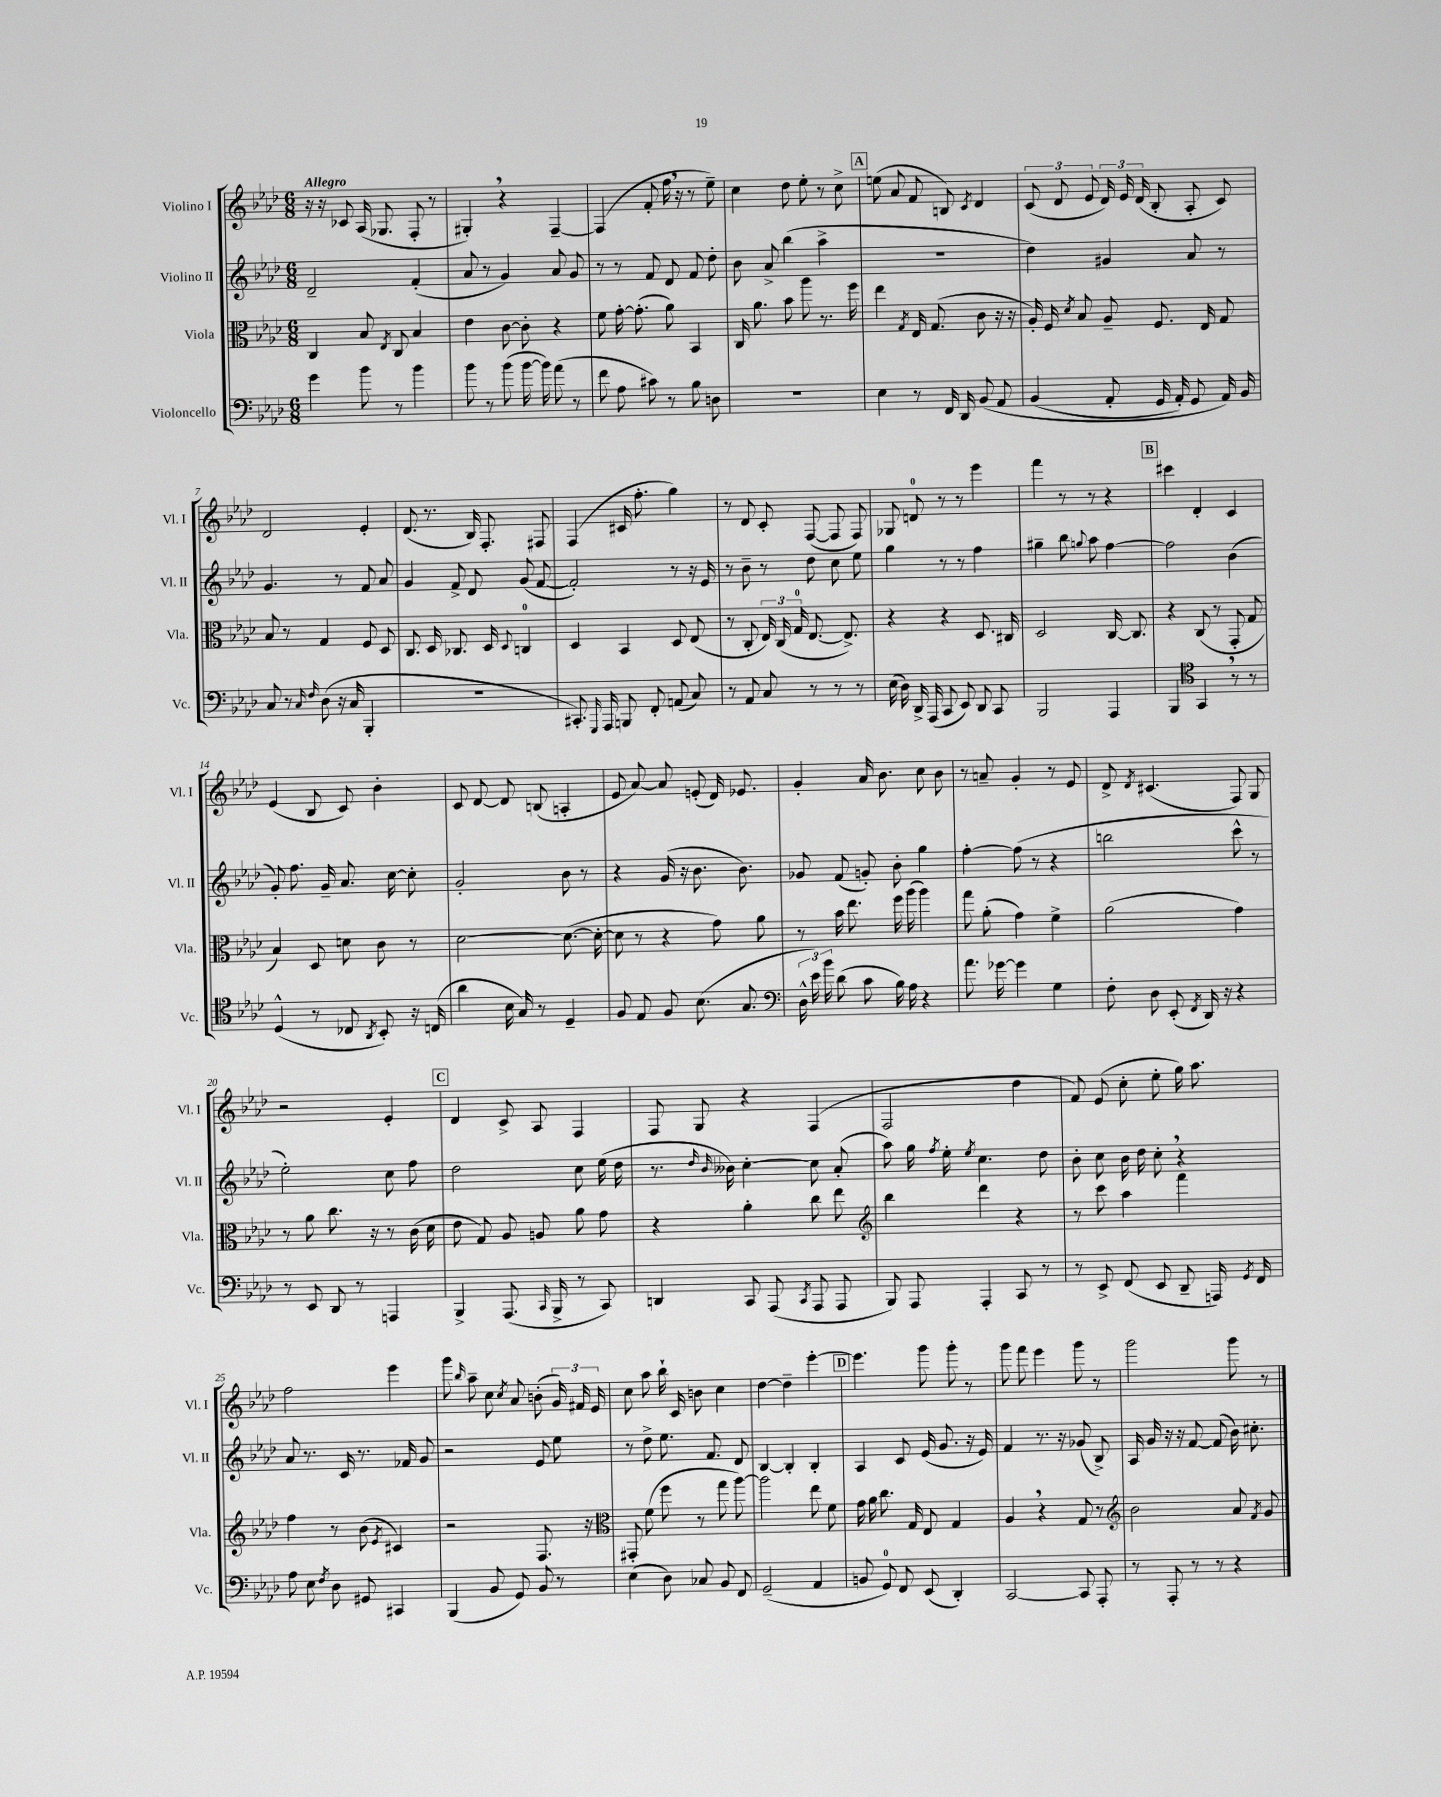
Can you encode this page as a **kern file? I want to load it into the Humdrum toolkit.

**kern	**kern	**kern	**kern
*part4	*part3	*part2	*part1
*staff4	*staff3	*staff2	*staff1
*I"Violoncello	*I"Viola	*I"Violino II	*I"Violino I
*I'Vc.	*I'Vla.	*I'Vl. II	*I'Vl. I
*clefF4	*clefC3	*clefG2	*clefG2
*k[b-e-a-d-]	*k[b-e-a-d-]	*k[b-e-a-d-]	*k[b-e-a-d-]
*M6/8	*M6/8	*M6/8	*M6/8
=1	=1	=1	=1
!	!	!	!LO:TX:a:B:t=Allegro
4g\	4C/	2d-~/	16r
.	.	.	16r
.	.	.	8c-X/
8b-\	8B-/	.	(16A-/
.	.	.	8.G-X/
.	8qE-/	.	.
8r	8C/	.	.
4b-\	4B-/	(4f'/	8F'/
.	.	.	8r
=2	=2	=2	=2
8b-\	4e-\	8a-/	4G#X',/)
8r	.	8r	.
(8b-\	[8c\	4g/)	4r
[16b-\	8c'\]	.	.
16b-\])	.	.	.
(8a-\	4r	8a-/	[4F~/
8r	.	8g/	.
=3	=3	=3	=3
8f\	8f\	8r	(4F/]
8A-\	[16g'\	8r	.
.	(8.g'\]	.	.
8c#X\)	.	8f/	8f'/
8r	8a-\)	8d-/	16ff,\
.	.	.	16r
8B-\	4BB-/	8f/	8r
8Dn\	.	8dd-'\	8ee-~\)
=4	=4	=4	=4
2.r	16C/	8b-\	4cc\
.	8.a-\	.	.
.	.	8a-^/	.
.	8b-\	(4bb-\	8dd-\
.	8aa-\	.	8ee-'\
.	8.r	4aa-^\	8r
.	.	.	8cc^\
.	16ff\	.	.
!!LO:REH:place=s1:t=A
=5	=5	=5	=5
4E-\	4ee-\	2.r	(8een\
.	.	.	8a-/
.	8qG/	.	.
8r	16E-/	.	8f/
.	(8.G/	.	.
16FF/	.	.	8Bn/)
16DD-/	.	.	.
.	.	.	8qc/
(8BB-/	8c\	.	4d-/
8AA-/	16r	.	.
.	16r	.	.
=6	=6	=6	=6
(4BB-/	16A-'/)	4dd-\)	(12c/
.	16F/	.	.
.	.	.	12d-/
.	8qd-/	.	.
.	8B-/	.	.
.	.	.	12e-/
8AA-'/	8A-~/	4g#X/	24d-/)
.	.	.	24e-/
.	.	.	(24d-/
16GG/	8.F/	.	8B-'/
16AA-'/)	.	.	.
8GG/	.	8a-/	8A-'/
.	16E-/	.	.
16AA-/)	8G/	8r	8c/)
16BB-/	.	.	.
!!LO:LB:g=z
=7	=7	=7	=7
8C/	8B-/	4.g/	2d-/
8r	8r	.	.
16qqC/	.	.	.
16qqF/	.	.	.
(8D-\	4G/	.	.
16r	.	8r	.
16C/	.	.	.
4BBB-'/	8F/	8f/	4e-'/
.	8D-/	8a-/	.
=8	=8	=8	=8
2.r	8.C/	4g/	(8.d-/
.	16D-/	.	8.r
.	8.C-X/	8f^/	.
.	.	8d-/	16B-/)
.	16D-/	.	8.F'/
.	8qqD-/	.	.
.	4Cn/	(8g/	.
.	.	[8f/	8F#X/
=9	=9	=9	=9
8.CC#X'/)	4D-/	2f'/])	(4F/
16qqGGG/	.	.	.
16AAA-/	.	.	.
8BBBn/	4BB-/	.	16c#X/
.	.	.	8.ff'\
8FF'/	.	.	.
(8AAn/	8D-/	8r	4gg\)
8C/)	(8E-/	16r	.
.	.	16e-/	.
=10	=10	=10	=10
8r	8r	8r	8r
8AA-/	8C'/	8b-~\	8d-/
8C/	24E-/)	8r	8c'/
.	(24C/	.	.
.	24G/	.	.
8r	[8.E-/	8dd-\	([8F/
8r	.	8cc\	8F/]
.	8.E-^/])	.	.
8r	.	8ee-\	8F/)
=11	=11	=11	=11
(16E-\	4r	4gg\	8G-X/
16D-\)	.	.	.
16DD-^/	.	.	8dn/
(16AAA-/	.	.	.
8CC/	4r	8r	8r
8EE-/)	.	8r	8r
8DD-/	8.D-/	4ff\	4eee-\
8CC/	.	.	.
.	16C#X/	.	.
=12	=12	=12	=12
2BBB-/	2D-/	4gg#X~\	4fff\
.	.	8bb-\	8r
.	.	8qqggn/	.
.	.	8aa-\	8r
4AAA-/	[16C/	[4ff\	4r
.	8.C/]	.	.
!!LO:REH:place=s1:t=B
=13	=13	=13	=13
4BBB-/	4r	2ff\]	4ccc#X\
*clefC4	*	*	*
4GG,/	(8C/	.	4d-'/
.	8r	.	.
8r	8GG'/	(4b-\	4c/
8r	8G/	.	.
!!LO:LB:g=z
=14	=14	=14	=14
(4D-^^/	4B-/)	8g'/)	(4e-/
.	.	8.ff\	.
8r	8D-/	.	8B-/
.	.	16g~/	.
8C-X/	8dn\	8.a-/	8c/)
8qAA-/	.	.	.
8BB-'/)	8c\	.	4b-'\
.	.	[16cc\	.
16r	8r	8cc'\]	.
(16Cn/	.	.	.
=15	=15	=15	=15
4a-\	[2d-\	2g'/	8c/
.	.	.	[8d-/
16B-\	.	.	8d-/]
16G/)	.	.	.
8r	.	.	(8Bn/
4D-~/	(8.d-\_	8b-\	4An'/
.	.	8r	.
.	16d-'\_	.	.
=16	=16	=16	=16
8F/	8d-\]	4r	8e-/
8E-/	8r	.	[8a-/)
8F/	4r	(16g/	8a-/]
.	.	16r	.
(8.B-\	.	8.b-\	(8en'/
.	8g\)	.	16d-/)
8.G/	.	8.b-\)	8.e-X/
.	8a-\	.	.
=17	=17	=17	=17
*clefF4	*	*	*
24D-^^\	8r	8g-X/	4g'/
24e-\)	.	.	.
24b-\	.	.	.
(8d-\	16b-\	(8f/	.
.	8.ee-\	.	.
8c\	.	8gn'/)	16a-/
.	.	.	8.b-\
16B-\)	16ff\	8b-'\	.
16A-\	(16aa-\	.	.
4r	4aa-\)	4gg\	8cc\
.	.	.	8b-\
=18	=18	=18	=18
8.a-\	8gg\	[4ff'\	8r
.	(8a-'\	.	8an~/
[16g-X\	.	.	.
4g-\]	4g\)	(8ff\]	4g'/
.	.	8r	.
4G\	4f^\	4r	8r
.	.	.	8e-/
=19	=19	=19	=19
8F'\	(2a-\	2bbn\	8d-^/
.	.	.	8qd-/
8D-\	.	.	(4.c#X/
(8EE-'/	.	.	.
8qFF/	.	.	.
16DD-/)	.	.	.
16r	.	.	.
4r	4g\)	8ccc^^\	8F/)
.	.	8r	8G/
!!LO:LB:g=z
=20	=20	=20	=20
8r	8r	2ee-'\)	2r
8EE-/	8a-\	.	.
8DD-/	8.cc\	.	.
8r	.	.	.
.	16r	.	.
4AAAn/	8r	8cc\	4e-'/
.	(16c\	8ff\	.
.	16d-\	.	.
!!LO:REH:place=s1:t=C
=21	=21	=21	=21
4BBB-^/	8e-\	2dd-\	4d-/
.	8G/)	.	.
(8.AAA-/	8A-/	.	8c^/
.	8An/	.	8A-/
16qqCC/	.	.	.
16BBB-^/	.	.	.
8r	8a-\	8cc\	4F/
8CC/)	8g\	(16ee-\	.
.	.	16dd-\	.
=22	=22	=22	=22
4DDn/	4r	8.r	8F/
.	.	.	8G/
.	.	16qqdd-/	.
.	.	16qqb-/	.
.	.	16b--X\)	.
8CC/	4a-'\	[4cc'\	4r
(8AAA-/	.	.	.
8qCC/	.	.	.
8AAA-/	8cc\	8cc\]	(4F/
8AAA-/	8ee-\	(8a-'/	.
=23	=23	=23	=23
*	*clefG2	*	*
8BBB-/)	4bb-\	8aa-\)	2F/
8AAA-/	.	16gg\	.
.	.	8qff/	.
.	.	16ee-'\	.
.	.	8qee-/	.
4AAA-'/	4ddd-\	4.cc\	.
8CC/	4r	.	4dd-\
8r	.	8dd-\	.
=24	=24	=24	=24
8r	8r	8b-'\	8f/)
8EE-^/	8ccc\	8cc\	(8e-/
(8FF/	4aa-\	16b-\	8cc'\
.	.	16dd-\	.
8EE-/	.	8cc',\	8ee-'\
8DD-~/	4fff\	4r	16gg\)
.	.	.	8.aa-\
16AAAn/)	.	.	.
8qGG/	.	.	.
16FF/	.	.	.
!!LO:LB:g=z
=25	=25	=25	=25
8A-\	4ff\	8a-/	2ff\
8E-\	.	8.r	.
8qF/	.	.	.
8D-\	8r	.	.
.	.	16c/	.
8GG#X/	(8b-\	8.r	.
.	8qe-/	.	.
4CC#X/	4c#X/)	.	4eee-\
.	.	16f-X/	.
.	.	8g/	.
=26	=26	=26	=26
(4BBB-/	2r	2r	8ggg\
.	.	.	16qqbb-/
.	.	.	8aa-~\
8BB-/	.	.	8cc\
.	.	.	8qcc/
8GG/)	.	.	8a-/
8BB-/	8.F/	8e-/	(8bn'\
8r	.	8ee-\	24g/)
.	.	.	24f#X/
.	16r	.	.
.	.	.	24e-/
=27	=27	=27	=27
*	*clefC3	*	*
(4E-\	8GG#X'/	8r	8cc\
.	(8f\	8dd-^\	8aa-\
8D-\)	8ff\	8.ee-\	16bb-`\
.	.	.	16c/
8C-X/	8r	.	8bn\
.	.	8.f/	.
8BB-/	8gg\	.	4cc\
8FF/	[8aa-\)	8d-/	.
=28	=28	=28	=28
(2GG~/	2aa-\]	[4B-/	[4dd-\
.	.	4B-'/]	4dd-~\]
4AA-/	8ee-\	4B-'/	[4eee-'\
.	8f\	.	.
!!LO:REH:place=s1:t=D
=29	=29	=29	=29
8BBn/	16g\	4A-/	4.eee-\]
.	16a-\	.	.
8GG/)	8.cc\	.	.
8FF/	.	8c/	.
.	16G/	.	.
(8EE-/	8E-/	(16e-/	8ggg\
.	.	8.g/	.
4DD-'/)	4G/	.	8ggg'\
.	.	16r	8r
.	.	16e-/)	.
=30	=30	=30	=30
[2CC/	4A-,/	4f/	8ggg\
.	.	.	8fff\
.	4r	8.r	4eee-\
.	.	16r	.
8CC/]	8G/	(8g-X/	8ggg\
8AAA-'/	8r	8B-^/)	8r
=31	=31	=31	=31
*	*clefG2	*	*
8r	2b-\	16A-/	2ggg\
.	.	16g/	.
8AAA-'/	.	16r	.
.	.	16r	.
8r	.	[8f/	.
8r	.	(8f/]	.
4r	8a-/	16b-\)	8ggg\
.	.	8.cc#X'\	.
.	8qf/	.	.
.	8g/	.	8r
==	==	==	==
*-	*-	*-	*-
